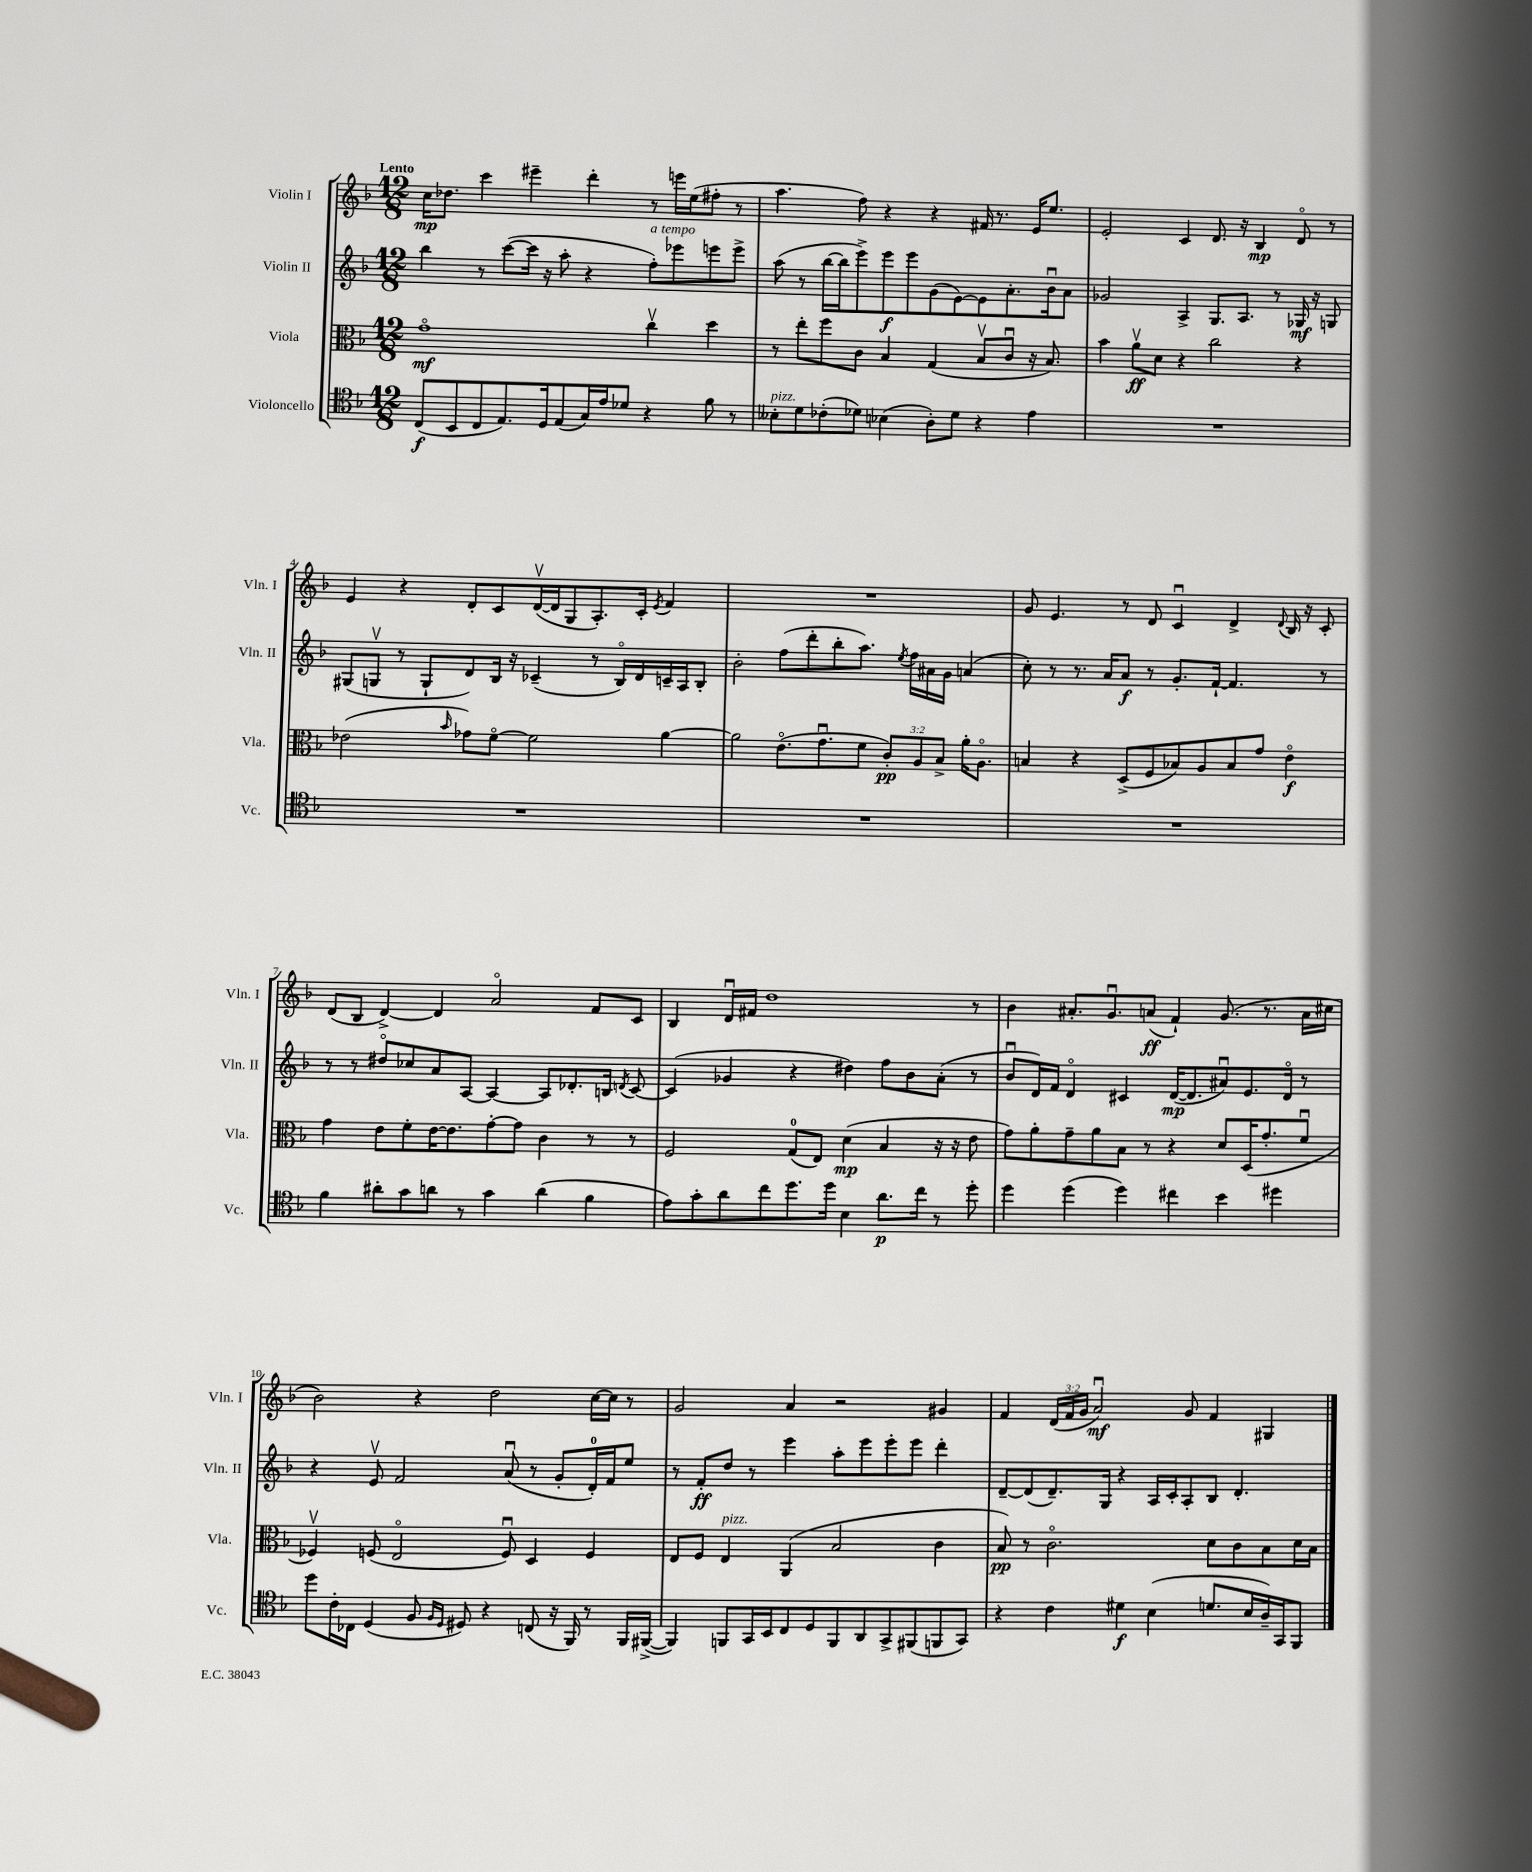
<<
\new StaffGroup <<
\new Staff = "s0" \with { instrumentName = "Violin I" shortInstrumentName = "Vln. I" } {
    \clef treble \key f \major \numericTimeSignature \time 12/8 \override Staff.TupletNumber.text = #tuplet-number::calc-fraction-text \tempo "Lento"
    \autoBeamOff c''16[\mp des''8.] c'''4 eis'''4-- d'''4-. r8 e'''16[ e''16( fis''8]-. r8 |
    a''4. f''8) r4 r4 fis'16 r8. e'16[ e''8.] |
    e'2-. c'4 d'8. r16 bes4\mp d'8\flageolet r8 |
    e'4 r4 d'8[-. c'8 d'16~\upbow( d'16 g8 a8.-.) c'16]-. \acciaccatura { e'8 } f'4 |
    R1. |
    g'8 e'4. r8 d'8 c'4\downbow d'4-> \appoggiatura { d'8 } bes16 r16 c'8-. |
    d'8[( bes8] d'4~->) d'4 a'2\flageolet f'8[ c'8] |
    bes4 d'16[\downbow fis'16] d''1 r8 |
    bes'4 ais'8.[-. g'8.\downbow a'8]\ff( f'4-!) g'8.( r8. a'16[ cis''16] |
    bes'2) r4 d''2 c''16[~ c''16] r8 |
    g'2 a'4 r2 gis'4 |
    f'4 \tuplet 3/2 { d'16[( f'16 g'16] } a'2\downbow\mf) g'8 f'4 gis4 \bar "|." |
}
\new Staff = "s1" \with { instrumentName = "Violin II" shortInstrumentName = "Vln. II" } {
    \clef treble \key f \major \numericTimeSignature \time 12/8
    \autoBeamOff bes''4 r8 c'''8[~( c'''16] r16 a''8-. r4 f''8[-.^\markup { \italic "a tempo" }) ees'''8 e'''8 e'''8]-> |
    a''8( r8 bes''16[~ bes''16 e'''8->) e'''8\f e'''8 g'8( e'8~) e'8 a'8.-. bes'16\downbow a'8] |
    ges'2 a4-> g8.[ a8.] r8 ges16\mf r16 g8 |
    gis8[( g8]\upbow r8 g8[-! d'8) bes16] r16 ces'4--( r8 bes16[\flageolet) d'16 c'16-- a16 bes8]-. |
    bes'2-. f''8[( d'''8-. bes''8-. a''8.]) \acciaccatura { e''8 } f''16[ ais'16 g'16] a'4( |
    c''8-.) r8 r8. a'16[ a'8]\f r8 g'8.[-. f'16]~-! f'4. r8 |
    r8 r8 dis''8[\flageolet ces''8 a'8 a8]~ a4~ a8[ des'8.-. b16] \acciaccatura { d'8 } c'8~ |
    c'4( ges'4 r4 dis''4) f''8[ bes'8 a'8]-.( r8 |
    bes'8[\downbow d'16) f'16] d'4\flageolet cis'4 d'16[~\mp( d'8. ais'8\downbow) e'8. d'16]\flageolet r8 |
    r4 e'8\upbow f'2 a'8\downbow( r8 g'8[-. d'16-0-.) f'16 e''8] |
    r8 f'8[-.\ff d''8] r8 e'''4 a''8[-. e'''8 e'''8-. e'''8] d'''4-. |
    d'8[~-- d'8( d'8.--) g16] r4 a16[ c'16-. a8-. bes8] d'4.-. \bar "|." |
}
\new Staff = "s2" \with { instrumentName = "Viola" shortInstrumentName = "Vla." } {
    \clef alto \key f \major \numericTimeSignature \time 12/8 \override Staff.TupletNumber.text = #tuplet-number::calc-fraction-text
    \autoBeamOff g'1\flageolet\mf c''4\upbow d''4 |
    r8 e''8[-. f''8 c'8] bes4 g4( bes8[\upbow c'8]\downbow r16 bes8.) |
    bes'4 a'8[\upbow\ff d'8] r4 c''2 r4 |
    ees'2( \grace { bes'16 } ges'8[) f'8]~\flageolet f'2 a'4~ |
    a'2 e'8.[\flageolet( g'8.\downbow f'8] \tuplet 3/2 { c'8[-.\pp) a8 bes8]-> } a'16[-. a8.]\flageolet |
    b4 r4 d8[->( f8 bes8) a8 bes8 g'8] e'4\flageolet\f |
    g'4 e'8[ f'8-. e'16~ e'8. g'8~-. g'8] c'4 r8 r8 |
    f2 g8[-0( e8]) d'4\mp( bes4 r16 r16 e'8 |
    g'8[) a'8-. g'8-- a'8 bes8] r8 r4 d'8[ d16( g'8.-. f'8]\downbow |
    fes4\upbow) f8( e2\flageolet f8\downbow) d4 f4 |
    e8[ f8] e4^\markup { \italic "pizz." } a,4( bes2 c'4 |
    bes8\pp) r8 c'2.\flageolet d'8[ c'8 bes8 d'16 bes16] \bar "|." |
}
\new Staff = "s3" \with { instrumentName = "Violoncello" shortInstrumentName = "Vc." } {
    \clef tenor \key f \major \numericTimeSignature \time 12/8
    \autoBeamOff c8[\f( bes,8 c8 e8.) d16 e8( g16) e'16 des'8] r4 f'8 r8 |
    beses8[-.^\markup { \italic "pizz." } d'8 ces'8-.( des'8]) bes4( a8[-.) des'8] r4 e'4 |
    R1. |
    R1. |
    R1. |
    R1. |
    f'4 ais'8[-. g'8 a'8] r8 g'4 a'4( f'4 |
    e'8[) g'8-. a'8 c''8 d''8. d''16] bes4 a'8.[\p c''16] r8 d''8-. |
    d''4 d''4( d''4) cis''4 bes'4 dis''4 |
    d''8[ c'16-. ces16] d4( f8 \grace { f16[ d16] } dis8) r4 c8( r16 f,16) r8 f,16[ fis,16]~->( |
    fis,4) f,8[ g,16 bes,16 c8 d8 f,8 a,8 g,8-> fis,8( f,8 g,8]) |
    r4 c'4 dis'4\f bes4( d'8.[ bes16 a16--) g,16 f,8] \bar "|." |
}
>>
>>
